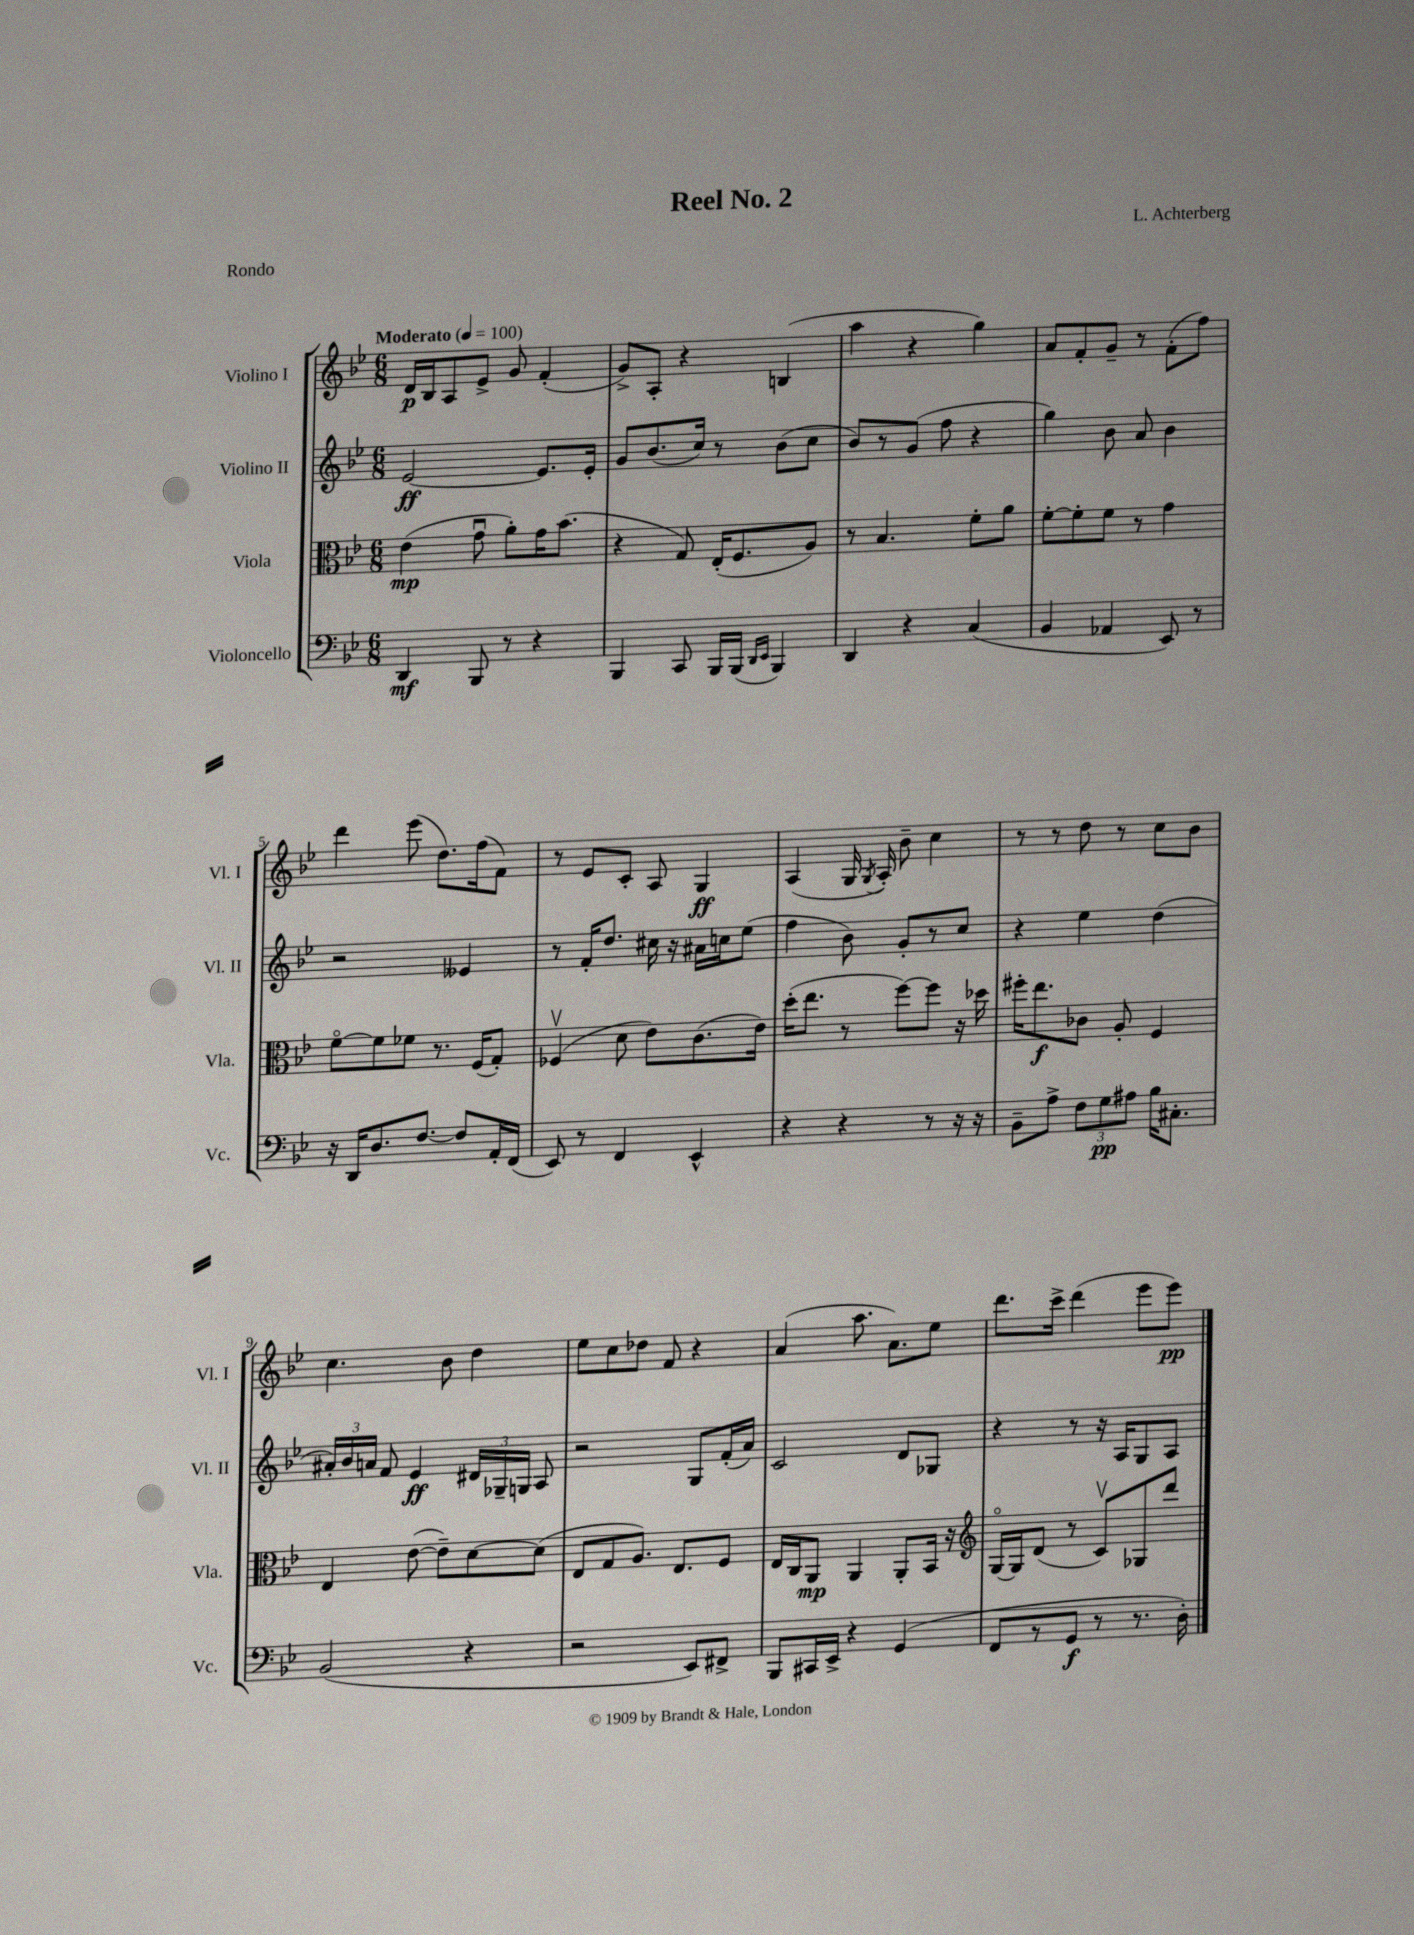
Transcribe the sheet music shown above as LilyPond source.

\header { title = "Reel No. 2" composer = "L. Achterberg" piece = "Rondo" }
<<
\new StaffGroup <<
\new Staff = "s0" \with { instrumentName = "Violino I" shortInstrumentName = "Vl. I" } {
    \clef treble \key bes \major \numericTimeSignature \time 6/8 \tempo "Moderato" 4 = 100
    \autoBeamOff d'16[\p bes16 a8 ees'8]-> g'8 f'4-.( |
    g'8[->) a8]-. r4 b4( |
    a''4 r4 g''4) |
    a'8[ f'8-. g'8]-- r8 f'8[-.( f''8]) |
    d'''4 ees'''8( d''8.[) f''16( f'8]) |
    r8 ees'8[ c'8]-. a8 g4\ff |
    a4( g16 \acciaccatura { g8 } a16-.) bes'8-- c''4 |
    r8 r8 d''8 r8 c''8[ bes'8] |
    c''4. bes'8 d''4 |
    ees''8[ c''8 des''8] f'8 r4 |
    a'4( a''8. a'8.[) ees''8] |
    d'''8.[ c'''16]-> d'''4( ees'''8[ ees'''8]\pp) \bar "|." |
}
\new Staff = "s1" \with { instrumentName = "Violino II" shortInstrumentName = "Vl. II" } {
    \clef treble \key bes \major \numericTimeSignature \time 6/8
    \autoBeamOff ees'2~\ff ees'8.[ ees'16]-. |
    g'8[ bes'8.( c''16]) r8 bes'8[( c''8] |
    bes'8[) r8 g'8]( f''8 r4 |
    g''4) bes'8 a'8 bes'4 |
    r2 eeses'4 |
    r8 f'16[-. d''8.] cis''16 r16 ais'16[ c''16 ees''8]( |
    f''4 bes'8) g'8[-. r8 c''8] |
    r4 ees''4 d''4( |
    \tuplet 3/2 { ais'16[-.) bes'16 a'16] } f'8 ees'4\ff \tuplet 3/2 { dis'16[ ges16-- g16] } a8 |
    r2 g8[ f'16-.( a'16]) |
    c'2 d'8[ ges8] |
    r4 r8 r16 a16[ g8 a8] \bar "|." |
}
\new Staff = "s2" \with { instrumentName = "Viola" shortInstrumentName = "Vla." } {
    \clef alto \key bes \major \numericTimeSignature \time 6/8
    \autoBeamOff ees'4\mp( g'8\downbow a'8[-.) g'16 bes'8.]( |
    r4 g8) ees16[-.( f8. a8]) |
    r8 bes4. f'8[-. a'8] |
    f'8[~-. f'8-. f'8] r8 g'4 |
    f'8[~\flageolet f'8 fes'8] r8. f16[( g8]-.) |
    fes4\upbow( d'8 ees'8[) c'8.( ees'16]) |
    d''16[-.( ees''8.] r8 f''8[~) f''8] r16 des''16 |
    fis''16[-. ees''8.\f ces'8] a8-. f4 |
    ees4 ees'8~( ees'8[--) d'8~ d'8]( |
    ees8[ g8 a8.]) ees8.[ f8] |
    ees16[ c16 a,8]\mp a,4 a,8[-. bes,16] r16 |
    \clef treble g16[~\flageolet g16 d'8]( r8 c'8[\upbow) ges8 d'''8] \bar "|." |
}
\new Staff = "s3" \with { instrumentName = "Violoncello" shortInstrumentName = "Vc." } {
    \clef bass \key bes \major \numericTimeSignature \time 6/8
    \autoBeamOff d,4\mf bes,,8 r8 r4 |
    bes,,4 c,8 bes,,16[ bes,,16]( \grace { d,16[ ees,16] } bes,,4) |
    d,4 r4 c4( |
    bes,4 aes,4 ees,8) r8 |
    r16 d,16[ d8. f8.]~ f8[ a,16-. f,16]( |
    ees,8) r8 f,4 ees,4-^ |
    r4 r4 r8 r16 r16 |
    bes,8[-- a8]-> \tuplet 3/2 { f8[ g8\pp ais8] } bes16[ cis8.]-. |
    bes,2( r4 |
    r2 ees,8[) fis,8]-> |
    bes,,8[ cis,16 ees,16]-> r4 g,4( |
    f,8[ r8 g,8]\f r8 r8. d16-.) \bar "|." |
}
>>
>>
